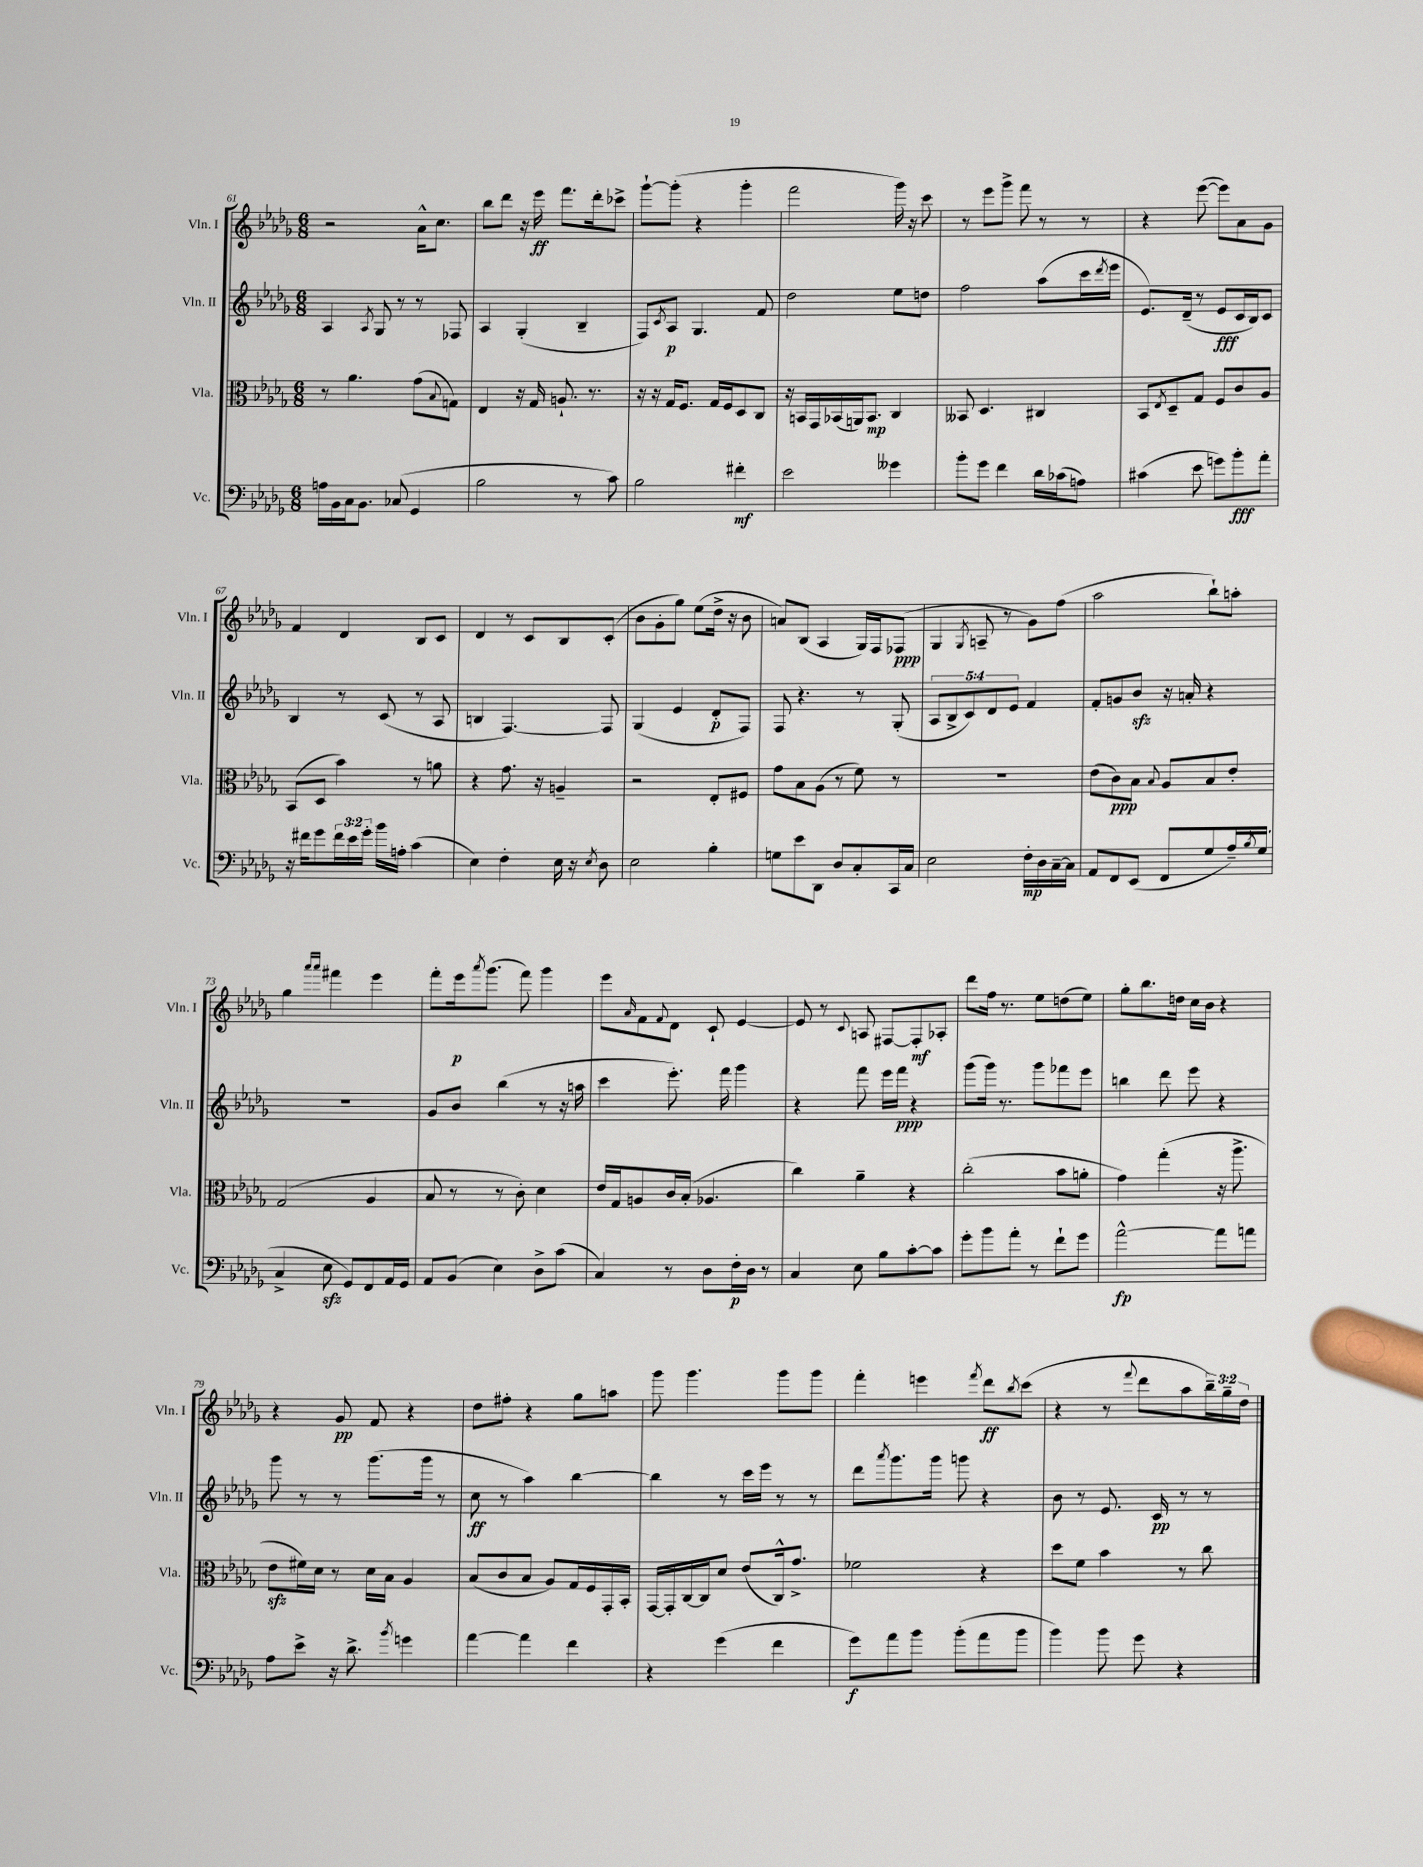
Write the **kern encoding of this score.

**kern	**kern	**kern	**kern
*staff4	*staff3	*staff2	*staff1
*clefF4	*clefC3	*clefG2	*clefG2
*k[b-e-a-d-g-]	*k[b-e-a-d-g-]	*k[b-e-a-d-g-]	*k[b-e-a-d-g-]
*M6/8	*M6/8	*M6/8	*M6/8
16A	8r	4A-	2r
16BB-	.	.	.
16C	4.a-	.	.
8.BB-	.	.	.
.	.	8qA-	.
.	.	8G-	.
(8C-	.	8r	.
4GG-	(8g-	8r	16a-^^
.	.	.	8.cc
.	8qqB-	.	.
.	8G)	8F-	.
=	=	=	=
2B-	4E-	4A-	8bb-
.	.	.	8ddd-
.	16r	(4G-'	16r
.	16G-	.	16eee-
.	8.A`	.	8.fff
8r	.	4B-~	.
.	8.r	.	16ddd-'
8c)	.	.	8ccc-^
=	=	=	=
2B-	16r	8F)	[8ggg-`
.	16r	.	.
.	.	8qc	.
.	16G-	8A-	(8ggg-']
.	8.F	.	.
.	.	4.G-	4r
.	16G-	.	.
.	16F	.	.
4f#'	8D-	.	4ggg-'
.	8C	8f	.
=	=	=	=
2e-	16r	2dd-	2fff
.	16BB	.	.
.	16GG-	.	.
.	(16BB-	.	.
.	16AA)	.	.
.	8.BB-	.	.
4g--	4C	8ee-	16ggg-)
.	.	.	16r
.	.	8dd	8ccc
=	=	=	=
8b-'	8BB--	2ff	8r
8g-	4.D-	.	8eee-
4f	.	.	8ggg-^
.	.	.	8fff
16d-	4C#	(8aa-	8r
(16c-	.	.	.
8A)	.	16ccc	8r
.	.	8qddd-	.
.	.	16eee-	.
=	=	=	=
(4c#	8BB-	8.e-)	4r
.	8qE-	.	.
.	8D-~	.	.
.	.	(16d-~	.
8e-	8G-	8r	([8eee-
8g)	8F	8e-	8eee-])
8b-'	8c	16c	8a-
.	.	16B-)	.
8a-'	8A-	8c	8g-
=	=	=	=
16r	(8BB-	4B-	4f
16f#	.	.	.
8g-	8D-	.	.
24f#	4b-)	8r	4d-
24e-	.	.	.
24g-'	.	.	.
16b-	.	(8c	.
16A'	.	.	.
(4c	8r	8r	8B-
.	8a	8A-	8c
=	=	=	=
4E-)	4r	4B	4d-
4F'	8.g-	[4.F)	8r
.	.	.	8c
.	16r	.	.
16E-	4A~	.	8B-
16r	.	.	.
8qE-	.	.	.
8D-	.	8F]	(8c'
=	=	=	=
2E-	2r	(4G-	8b-
.	.	.	8g-'
.	.	4e-	8gg-)
.	.	.	(8ee-
4B-'	8E-'	8d-'	16dd-^
.	.	.	16r
.	8F#	8F)	8b-
=	=	=	=
8G	8g-	8F	8a)
8e-	8B-	4.r	(8B-
8DD-	(8A-	.	4A-
8D-	8r	.	.
8C'	8f)	8r	16G-)
.	.	.	16F
16CC	8r	(8G-'	(8F-
16C	.	.	.
=	=	=	=
2E-	2.r	10A-	4G-
.	.	10B-^	.
.	.	10c)	.
.	.	.	8qG-
.	.	.	8A~
.	.	10d-	.
.	.	.	8r
.	.	10e-	.
16F'	.	4f	8g-)
16D-	.	.	.
[16C~	.	.	(8ff
16C]	.	.	.
=	=	=	=
8AA-	(8e-	8f'	2aa-
8FF	8c)	8g	.
(8EE-	8B-	8b-	.
.	8qqB-	.	.
8FF	8A-	16r	.
.	.	16a'	.
8G-	8B-	4r	8bb-`)
16A-~)	8e-'	.	8aa'
8qB-	.	.	.
(16G-	.	.	.
=	=	=	=
4C^	(2G-	2.r	4gg-
.	.	.	16qqaaa-
.	.	.	16qqaaa-
8E-	.	.	4fff#
8GG-)	.	.	.
8FF	4A-	.	4eee-
16AA-	.	.	.
16GG-	.	.	.
=	=	=	=
8AA-	8B-	8g-	8fff'
(8BB-	8r	8b-	16eee-
.	.	.	8qaaa-
.	.	.	(8.ggg-
4E-)	8r	(4bb-	.
.	8c')	.	8fff)
8D-^	4d-	8r	4ggg-
(8c	.	16r	.
.	.	16aa	.
=	=	=	=
4C)	16e-	4ccc	8eee-
.	16G-	.	.
.	.	.	16qqa-
.	8A	.	8f
.	.	.	8qqf
8r	16c	8.eee-')	8d-
.	(16B-'	.	.
8D-	4.A-	.	8c`
.	.	16fff	.
16F'	.	4ggg-	[4e-
16D-	.	.	.
8r	.	.	.
=	=	=	=
4C	4cc)	4r	8e-]
.	.	.	8r
.	.	.	8qqc
8E-	4a-~	8fff	8A
8B-	.	16eee-	[8F#
.	.	16fff	.
[8c'	4r	4r	8F#']
8c]	.	.	8A-'
=	=	=	=
8g-'	(2cc'	(8ggg-	8ddd-
8b-	.	16ggg-)	16ff
.	.	8.r	8.r
8a-'	.	.	.
8r	.	8ggg-	8ee-
8f`	8b-	8fff-	(8dd
8g-	8a'	8eee-	8ee-)
=	=	=	=
[2a-^^	4g-)	4bb	8gg-'
.	.	.	8.bb-
.	(4gg-'	8ddd-	.
.	.	.	16dd
.	.	8eee-	16cc
.	.	.	16b-
8a-]	16r	4r	4r
.	8.aa-^	.	.
8a	.	.	.
=	=	=	=
8A-	8e-	8ggg-	4r
8e-^	16f#)	8r	.
.	16d-	.	.
16r	8r	8r	8g-
8.d-^	.	.	.
.	16d-	(8.ggg-	8f
.	16B-	.	.
8qb-	.	.	.
4g	4A-	.	4r
.	.	16ggg-	.
.	.	8r	.
=	=	=	=
[4a-	(8B-	8cc	8dd-
.	8c	8r	8ff#'
4a-]	8B-	4aa-)	4r
.	8A-)	.	.
4f	16G-	[4bb-	8gg-
.	16F	.	.
.	16GG-'	.	8aa
.	16BB-'	.	.
=	=	=	=
4r	[16GG-	4bb-]	8ggg-
.	16GG-']	.	.
.	[16C	.	4.ggg-
.	16C]	.	.
(4g-	8d-	8r	.
.	(8e-	16ccc	.
.	.	16eee-	.
4f	16C^^)	8r	8ggg-
.	8.g-^	.	.
.	.	8r	8ggg-
=	=	=	=
8g-)	2f-	8ddd-	4fff'
.	.	8qaaa-	.
8a-	.	8.ggg-	.
8b-	.	.	4eee
.	.	16ggg-	.
(8b-'	.	8ggg	.
.	.	.	8qfff
8a-	4r	4r	8ddd-
.	.	.	8qbb-
8b-	.	.	(8ccc
=	=	=	=
4b-)	8dd-	8b-	4r
.	8f	8r	.
8b-	4b-	8.e-	8r
.	.	.	8qqfff
8g-	.	.	8ddd-
.	.	16c	.
4r	8r	8r	8aa-
.	8cc	8r	24bb-~)
.	.	.	24gg-~
.	.	.	24dd-
==	==	==	==
*-	*-	*-	*-
